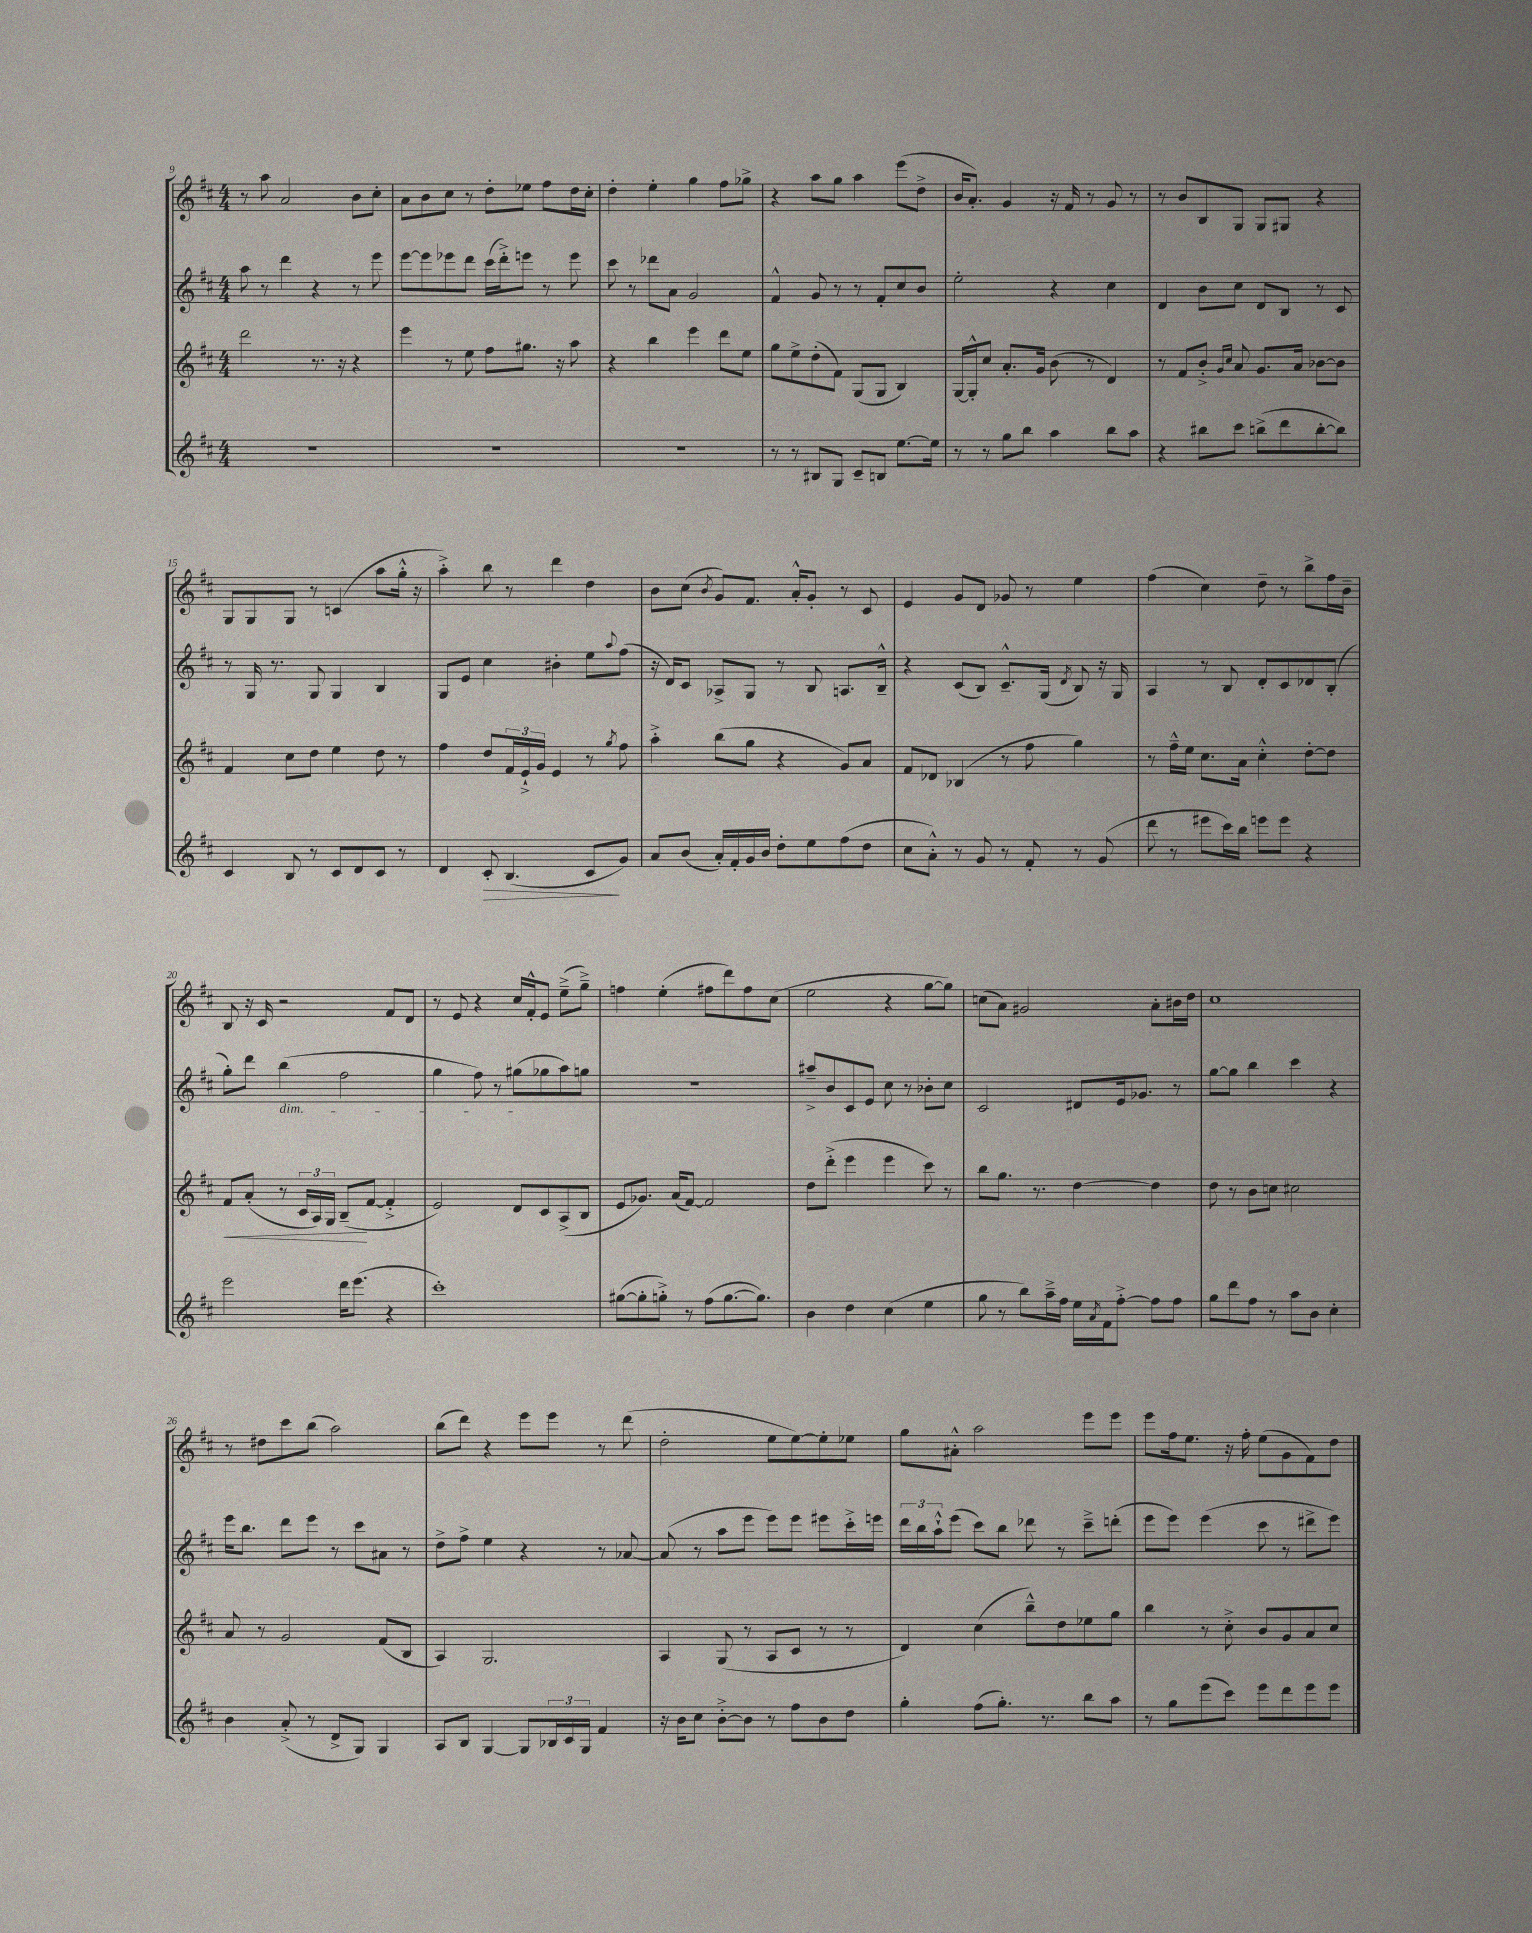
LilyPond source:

<<
\new StaffGroup <<
\new Staff = "s0" {
    \clef treble \key d \major \numericTimeSignature \time 4/4
    r8 a''8 a'2 b'8 cis''8-. |
    a'8 b'8 cis''8 r8 d''8-. ees''8 fis''8 d''16 cis''16-. |
    d''4-. e''4-. g''4 fis''8 ges''8-> |
    r4 a''8 g''8 a''4 e'''8( d''8-> |
    b'16 a'8.-.) g'4 r16 fis'16 r8 g'8 r8 |
    r8 b'8 b8 g8 g8 gis8 r4 |
    g8 g8 g8 r8 c'4( a''8 g''16-.-^ r16 |
    a''4-.->) b''8 r8 d'''4 d''4 |
    b'8 cis''8( \acciaccatura { b'8 } g'8) fis'8. a'16-.-^ g'8-. r8 cis'8 |
    e'4 g'8 d'8 ges'8 r8 e''4 |
    fis''4( cis''4) d''8-- r8 b''8-> fis''16 b'16-- |
    b8 r16 cis'16 r2 fis'8 d'8 |
    r8 e'8 r4 cis''16 fis'16-.-^ e'8 e''8--->( g''8--->) |
    f''4 e''4-.( fis''8 d'''8) fis''8 cis''8( |
    e''2 r4 g''8~ g''8) |
    c''8( a'8) gis'2 a'8-. bis'16 d''16 |
    cis''1 |
    r8 dis''8 cis'''8 b''8( a''2) |
    b''8( d'''8) r4 e'''8 e'''8 r8 d'''8( |
    d''2-. e''8 e''8~) e''8-. ees''8 |
    g''8 ais'8-.-^ a''2 e'''8 e'''8 |
    e'''8 fis''16 e''8. r16 fis''16-. e''8( g'8 fis'8) d''8 \bar "|." |
}
\new Staff = "s1" {
    \clef treble \key d \major \numericTimeSignature \time 4/4
    a''8 r8 d'''4 r4 r8 e'''8 |
    e'''8~ e'''8 ees'''8 d'''8 cis'''16( d'''16-.->) e'''8 r8 e'''8 |
    cis'''8 r8 des'''8 a'8 g'2 |
    fis'4-^ g'8 r8 r8 fis'8-. cis''8 b'8 |
    e''2-. r4 cis''4 |
    d'4 b'8 cis''8 d'8 b8 r8 cis'8 |
    r8 g16 r8. g8 g4 b4 |
    g8 e'8 cis''4 bis'4-. e''8 \appoggiatura { a''8 } fis''8( |
    r16 d'16) cis'8 aes8-> g8 r8 b8 a8. b16---^ |
    r4 cis'8( b8) cis'8.---^ g16( \acciaccatura { d'8 } b8) r16 g16 |
    a4 r8 b8 d'8-. cis'8 des'8 b8-.( |
    g''8-.) d'''8 b''4\dim( fis''2 |
    g''4 fis''8) r8 gis''8\!( ges''8 a''8) g''8 |
    R1 |
    ais''8---> b'8 cis'8 e'8 cis''8 r8 bes'8-. cis''8 |
    cis'2 dis'8 e'16 ges'8. r8 |
    g''8~ g''8 b''4 cis'''4 r4 |
    e'''16 b''8. d'''8 e'''8 r8 cis'''8 ais'8 r8 |
    d''8-> fis''8-> e''4 r4 r8 aes'8~ |
    aes'8( r8 a''8 e'''8 e'''8) e'''8 eis'''8 cis'''16-.-> e'''16 |
    \tuplet 3/2 { d'''16 b''16 a''16-!-^ } e'''8( cis'''8) b''8 des'''8 r8 cis'''8---> d'''8-.( |
    e'''8 e'''8) e'''4( cis'''8 r8 dis'''8-> e'''8) \bar "|." |
}
\new Staff = "s2" {
    \clef treble \key d \major \numericTimeSignature \time 4/4
    d'''2 r8. r16 r4 |
    e'''4 r8 e''8 fis''8 gis''8. r16 a''8 |
    r4 b''4 e'''4 d'''8 e''8 |
    g''8 e''8-> d''8-.( fis'8) g8( g8 b4) |
    g16~ g16-.-^ cis''8 a'8.-. g'16 b'8( r8 d'4) |
    r8 fis'8 b'8-.-> \grace { g'16 cis''16 } a'8 g'8. a'16 bes'8~ bes'8 |
    fis'4 cis''8 d''8 e''4 d''8 r8 |
    fis''4 d''8 \tuplet 3/2 { fis'16 e'16-!-> g'16 } e'4 r8 \acciaccatura { g''8 } fis''8 |
    a''4-.-> b''8( g''8 r4 g'8) a'8 |
    fis'8 des'8 bes4( r8 fis''8 g''4) |
    r8 fis''16---^ e''16 cis''8. a'16 cis''4-.-^ d''8~-. d''8 |
    fis'8\< a'8-.( r8 \tuplet 3/2 { cis'16 a16) g16 } b8--\!( fis'8~ fis'4-.-> |
    e'2) d'8 cis'8 a8->( b8 |
    e'8 ges'8.) a'16( fis'8~) fis'2 |
    d''8 d'''8-.->( e'''4 e'''4 cis'''8) r8 |
    b''8 g''8. r8. d''4~ d''4 |
    d''8 r8 b'8 c''8 cis''2 |
    a'8 r8 g'2 fis'8( b8 |
    a4) g2. |
    a4 g8( r8 a8 cis'8 r8 r8 |
    d'4) cis''4( b''8---^) d''8 ees''8 g''8 |
    b''4 r8 cis''8-.-> b'8 g'8 a'8 cis''8 \bar "|." |
}
\new Staff = "s3" {
    \clef treble \key d \major \numericTimeSignature \time 4/4
    R1 |
    R1 |
    R1 |
    r8 r8 bis8 g8 cis'8-- b8 e''8.~ e''16 |
    r8 r8 g''8 b''8 a''4 b''8 a''8 |
    r4 bis''8 cis'''8 b''8->( d'''8 b''8~-. b''8) |
    cis'4 b8 r8 cis'8 d'8 cis'8 r8 |
    d'4 cis'8-.\> b4.( cis'8\! g'8) |
    a'8 b'8( a'16-.) fis'16-. g'16 b'16 d''8-. e''8 fis''8( d''8 |
    cis''8 a'8-.-^) r8 g'8 r8 fis'8-. r8 g'8( |
    d'''8 r8 eis'''8 cis'''16) b''16 e'''8 e'''8 r4 |
    e'''2 d'''16 e'''8.( r4 |
    cis'''1-.) |
    gis''8~( gis''8-. g''8-.->) r8 fis''8( g''8.~ g''8.) |
    b'4 d''4 cis''4( e''4 |
    g''8 r8 b''8) a''16---> fis''16 e''16 \acciaccatura { a'8 } fis'16 fis''8~-.-> fis''8 fis''8 |
    g''8 d'''8 fis''8 r8 a''8 b'8 cis''4-. |
    b'4 a'8-.->( r8 d'8-> g8) g4 |
    a8 b8 g4~ g8 \tuplet 3/2 { bes16 cis'16 g16 } fis'4 |
    r16 b'16 cis''8 b'8~-.-> b'8 r8 fis''8 b'8 d''8 |
    g''4-. fis''8( g''8.-.) r8. b''8 a''8 |
    r8 g''8 e'''8( cis'''8) e'''8 d'''8 e'''8 e'''8 \bar "|." |
}
>>
>>
\layout { \context { \Score currentBarNumber = #9 } }
